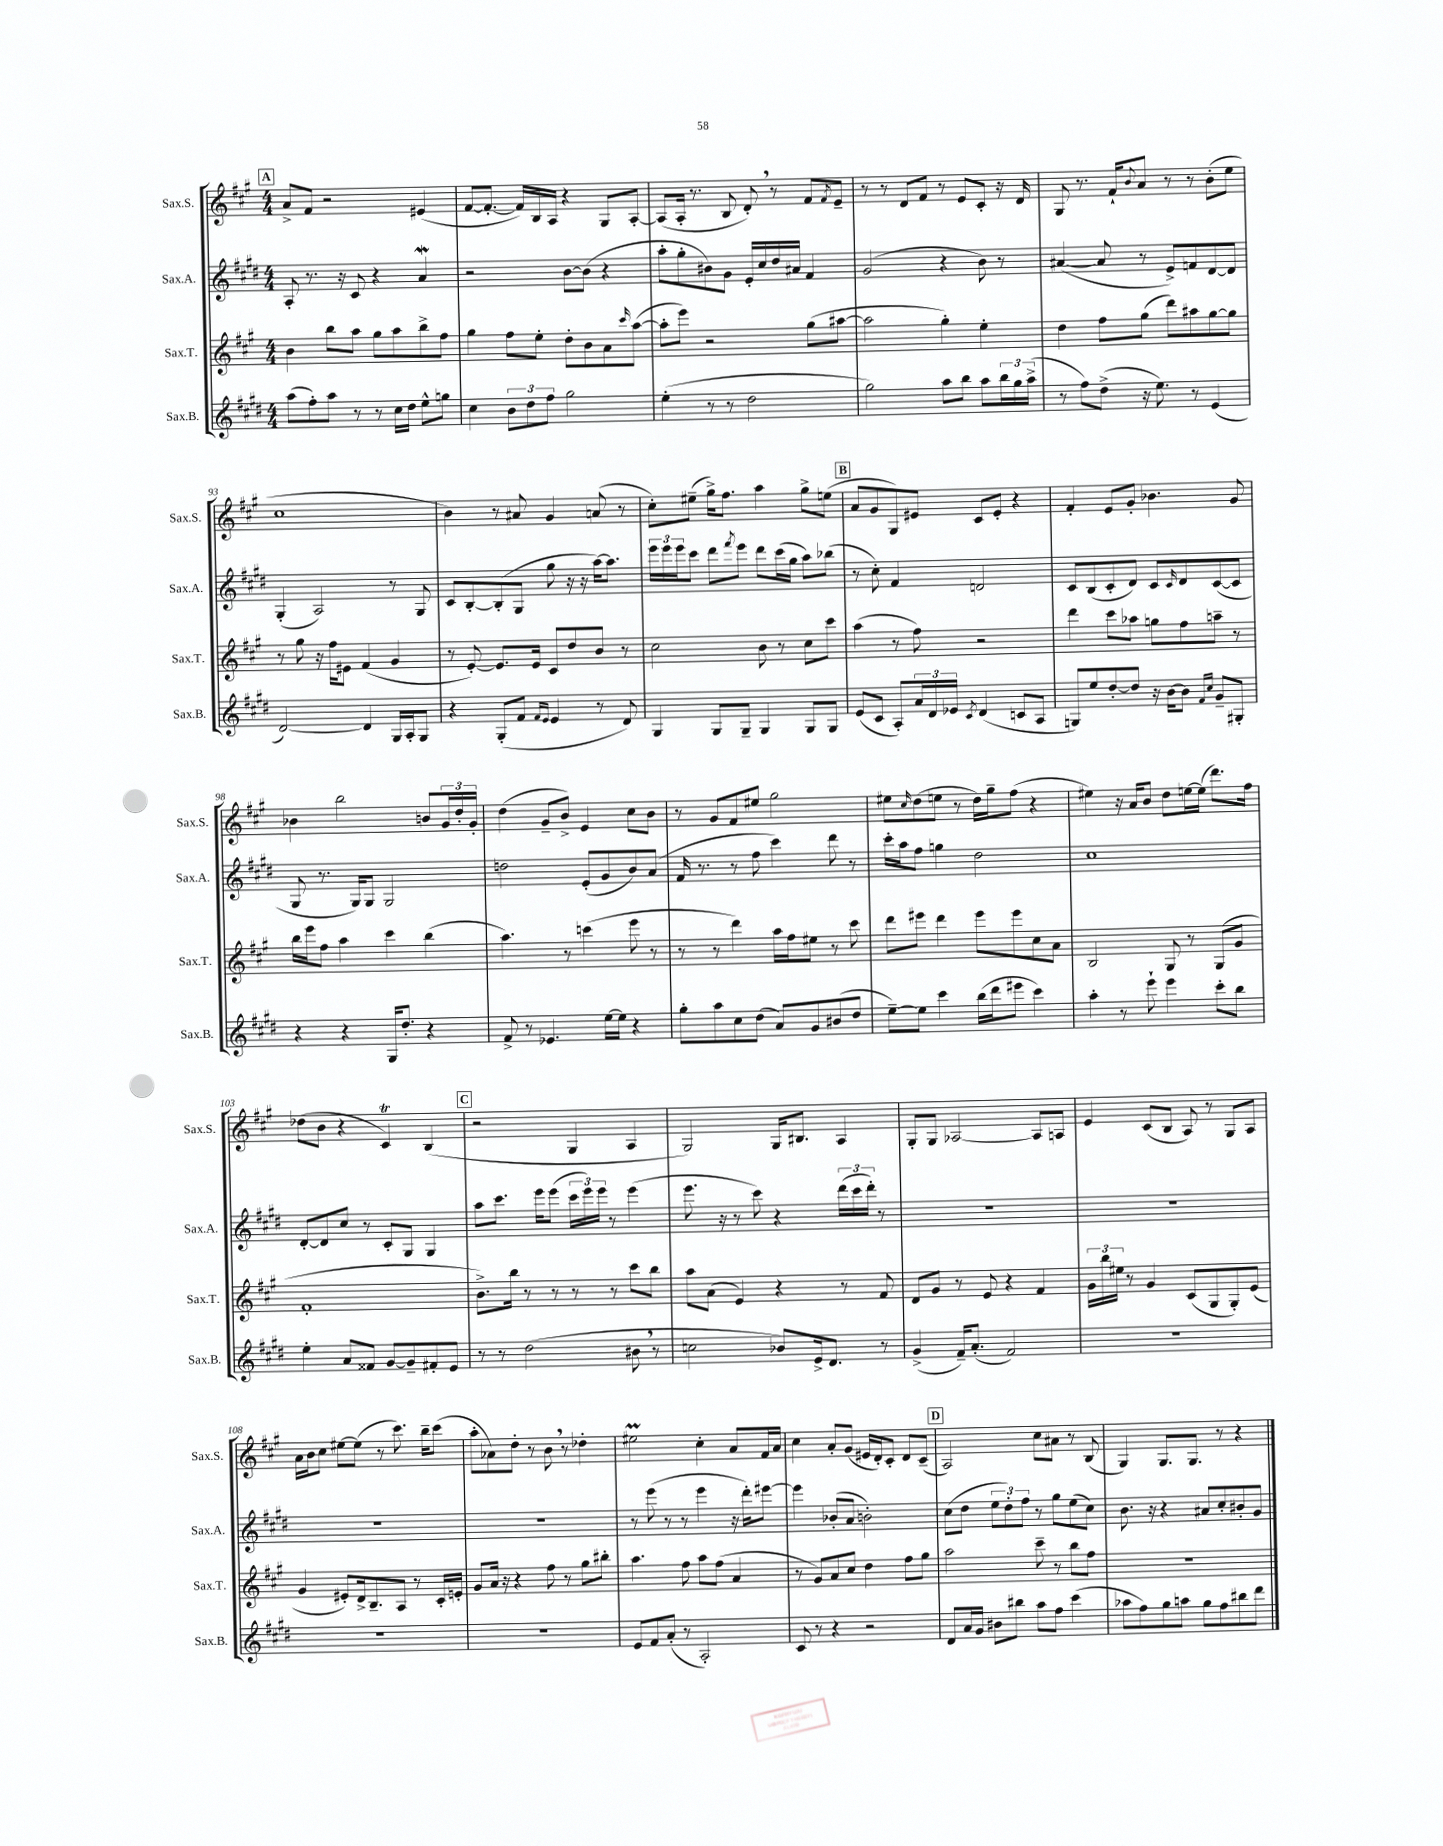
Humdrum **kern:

**kern	**kern	**kern	**kern
*staff4	*staff3	*staff2	*staff1
*clefG2	*clefG2	*clefG2	*clefG2
*k[f#c#g#d#]	*k[f#c#g#]	*k[f#c#g#d#]	*k[f#c#g#]
*M4/4	*M4/4	*M4/4	*M4/4
(8aa	4b	8A'	8a^
8ff#')	.	8.r	8f#
8aa	8bb	.	2r
.	.	16r	.
8r	8aa	8c#	.
8r	8gg#	4r	.
16cc#	8aa	.	.
16dd#	.	.	.
8ee^^	8bb^	4a	(4e#
8gg	8ff#	.	.
=	=	=	=
4cc#	4gg#	2r	[8f#
.	.	.	8.f#'_
12b	8ff#	.	.
.	.	.	16f#])
12dd#	.	.	.
.	8ee'	.	16B
12ff#	.	.	.
.	.	.	16A
2gg#	8dd'	[8b	4r
.	8b	(8b]	.
.	8a	4r	8G#
.	16qqccc#	.	.
.	([8aa	.	[8A'
=	=	=	=
(4ee'	8aa']	8aa'	(8A]
.	8eee)	8gg#'	16A'
.	.	.	8.r
8r	2r	8b#)	.
8r	.	8g#	8B
2dd#	.	16e'	8d')
.	.	16cc#	.
.	.	16dd#	8r
.	.	16a#	.
.	(8gg#	4f#	8f#
.	.	.	8qf#
.	[8aa#	.	8e~
=	=	=	=
2gg#)	2aa#]	(2g#	8r
.	.	.	8r
.	.	.	8d
.	.	.	8f#
8aa	4gg#')	4r	8r
8bb	.	.	8e
8aa	4ee'	8b)	8c#'
24bb	.	8r	16r
24gg#	.	.	.
.	.	.	16d
(24aa^	.	.	.
=	=	=	=
8r	4dd	([4a#	8G#
8ff#)	.	.	8.r
(8dd#^	8ff#	8a#]	.
.	.	.	16f#`
.	.	.	8qqb
16r	(8gg#	8r	8a
8.ee)	.	.	.
.	8ddd)	8e^)	8r
8r	8aa#	8f	8r
(4e	[8gg#	[8d#	(8b'
.	8gg#]	8d#]	8ee
=	=	=	=
[2d#)	8r	(4G#'	1cc#
.	8gg#	.	.
.	16r	2A)	.
.	16ff#	.	.
.	8e#	.	.
4d#]	(4f#	.	.
16G#	4g#	8r	.
16A'	.	.	.
8G#	.	8G#	.
=	=	=	=
4r	8r	8c#	4b)
.	[8e')	[8B'	.
(8G#'	8.e]	(8B']	8r
8f#	.	8G#	8a#
.	16e	.	.
16qqf#	.	.	.
16qqe	.	.	.
4e	8c#	8gg#	4g#
.	8dd	16r	.
.	.	16r	.
8r	8b	[16aa)	(8a
.	.	8.aa]	.
8d#)	8r	.	8r
=	=	=	=
4G#	2cc#	24eee	8cc#')
.	.	24eee	.
.	.	24eee	.
.	.	8ccc#	(8ee#~
8G#	.	8ddd#	16gg#^)
.	.	.	8.ff#
.	.	8qfff#	.
8G#~	.	8eee	.
4G#	8b	8ddd#	4aa
.	8r	(16ccc#	.
.	.	16gg#	.
8G#	8cc#	8aa)	8gg#^
8G#	8ccc#	(8bb-	(8ee
=	=	=	=
(8e	(4aa	8r	8a
8c#	.	8cc#')	8g#
8A')	8r	4f#	8G#)
24a	8ff#)	.	8e#
24d#	.	.	.
24e-	.	.	.
8qc#	.	.	.
(4d#	2r	2d	8c#
.	.	.	8e#'
8c	.	.	4r
8A	.	.	.
=	=	=	=
8G)	4ddd	8c#	4f#'
8ee	.	(8B	.
[8dd#'	8ccc#	8c#'	8e
8dd#]	8aa-	8d#)	8g#'
16r	8gg	8c#	4.b-
[16b	.	.	.
.	.	16qqc#	.
8b]	8ff#	8d#	.
16qqf#	.	.	.
16qqcc#	.	.	.
8g#~	8aa~	([8c#	.
8G#'	8r	8c#]	8g#
=	=	=	=
4r	16bb	8G#	4b-
.	16eee	.	.
.	8ff#	8.r	.
4r	4aa	.	2bb
.	.	16G#)	.
.	.	8G#	.
16G#	4ccc#	2G#	.
8.dd#'	.	.	.
4r	(4bb	.	8b
.	.	.	24g#
.	.	.	24dd'
.	.	.	24g#'
=	=	=	=
8f#^	4.aa)	2dd	(4dd
8r	.	.	.
4.e-	.	.	8g#~
.	8r	.	8b^)
.	(4ccc	(8e'	4e
[16ee	.	8g#	.
16ee]	.	.	.
4r	8eee	8b)	8cc#
.	8r	(8a	8b
=	=	=	=
8gg#'	8r	16f#	8r
.	.	8.r	.
8aa	8r	.	8g#
8cc#	4ddd)	8r	8f#
(8dd#	.	8ff#	8ee#
8a)	16aa	4ccc#)	2gg#
.	16ff#	.	.
8g#	8ee#	.	.
(8b#	8r	8ddd#	.
8dd#	8ccc#	8r	.
=	=	=	=
[8ee~)	8ddd	16ccc#'	8ee#
.	.	16aa	.
.	.	.	16qqcc#
8ee]	8eee#	8ff#	(8dd
4ccc#	4ddd	4gg	8ee
.	.	.	8r
(16bb	8eee#	2dd#	16dd)
16ddd#	.	.	16gg#~
8eee#	8eee#	.	(8ff#
4ccc#)	8cc#	.	4r
.	8a	.	.
=	=	=	=
4aa'	2B	1cc#	4ee#)
8r	.	.	16r
.	.	.	16a
8eee`	.	.	8b
4eee	8G#	.	8dd
.	8r	.	[16ee
.	.	.	(16ee]
8ccc#'	(8G#	.	8.ddd)
8bb	8g#	.	.
.	.	.	16ff#
=	=	=	=
4ee'	1f#'	[8d#'	(8dd-
.	.	8d#]	8b
8a	.	8cc#	4r
8f##	.	8r	.
[8g#	.	8c#'	4c#)
8g#~]	.	8G#	.
8f#'	.	4G#	(4B
8e	.	.	.
=	=	=	=
8r	8.b^)	8aa	2r
8r	.	8.ccc#	.
.	16bb	.	.
(2dd#	8r	.	.
.	.	16eee	.
.	8r	(8eee	.
.	8r	24ccc#	4G#
.	.	24eee)	.
.	.	24eee	.
.	8r	8r	.
8b#	8ccc#	(4eee	4A
8r	8bb	.	.
=	=	=	=
2cc	8aa	8.eee	2G#)
.	(8a	.	.
.	.	16r	.
.	4e)	8r	.
.	.	8ccc#)	.
8b-)	4r	4r	16G#
.	.	.	8.B#
16e^	.	.	.
8.d#	.	.	.
.	8r	(24ddd#	4A
.	.	24ccc#	.
.	.	24ddd#')	.
8r	8f#	8r	.
=	=	=	=
(4g#^	8d	1r	8G#'
.	8g#	.	8G#
16f#~)	8r	.	[2A-
(8.a'	.	.	.
.	8e	.	.
2f#)	4r	.	.
.	4f#	.	8A-]
.	.	.	8A
=	=	=	=
1r	24g#	1r	4e
.	24bb	.	.
.	24ee#	.	.
.	8r	.	.
.	4g#	.	(8c#
.	.	.	8B
.	(8c#	.	8A)
.	8G#	.	8r
.	8G#')	.	8G#
.	(8e	.	8A
=	=	=	=
1r	4g#	1r	16a
.	.	.	16b
.	.	.	8cc#
.	8e#')	.	[8ee#
.	16d^	.	(8ee#]
.	8.B~	.	.
.	.	.	8r
.	8A	.	8.ccc#)
.	8r	.	.
.	.	.	16bb~
.	16c#'	.	(8ccc#
.	16e'	.	.
=	=	=	=
1r	8g#	1r	8aa'
.	16a	.	8a-)
.	16r	.	.
.	4r	.	8dd'
.	.	.	8r
.	8ff#	.	8b
.	8r	.	8r
.	8gg#	.	4dd-'
.	8bb#'	.	.
=	=	=	=
8e	4.aa	8r	2ee#
8f#	.	(8eee	.
(8a'	.	8r	.
8r	8ff#	8r	.
2A')	8aa	4eee	4cc#'
.	(8ff#	.	.
.	4a	16r	8a
.	.	16ddd#')	.
.	.	[8eee#	16f#
.	.	.	16a
=	=	=	=
8c#	8r	4eee#]	4cc#
8r	8g#)	.	.
4r	8a	(8b-'	8a'
.	8cc#	8a	(8g#
2r	4dd	2b')	16e#
.	.	.	16d')
.	.	.	8c#'
.	8ff#	.	8d
.	8gg#	.	(8c#~
=	=	=	=
8d#	2aa	(8cc#	2A)
16a	.	8dd#	.
16g#	.	.	.
8b#	.	12ee	.
.	.	12dd#')	.
8bb#	.	.	.
.	.	12ff#	.
8aa	8ccc#~	8r	8cc#
8ff#	8r	8gg#	8a#
(4ccc#	8bb	(8ee	8r
.	8ff#	8cc#)	(8B
=	=	=	=
8aa-	1r	8.b	4G#)
8ff#)	.	.	.
.	.	16r	.
8gg#	.	4r	8.G#
8aa	.	.	.
.	.	.	8.G#
8gg#	.	8a#	.
8ff#	.	8cc#'	8r
8bb#	.	8b#'	4r
8ddd#	.	8g#	.
==	==	==	==
*-	*-	*-	*-
